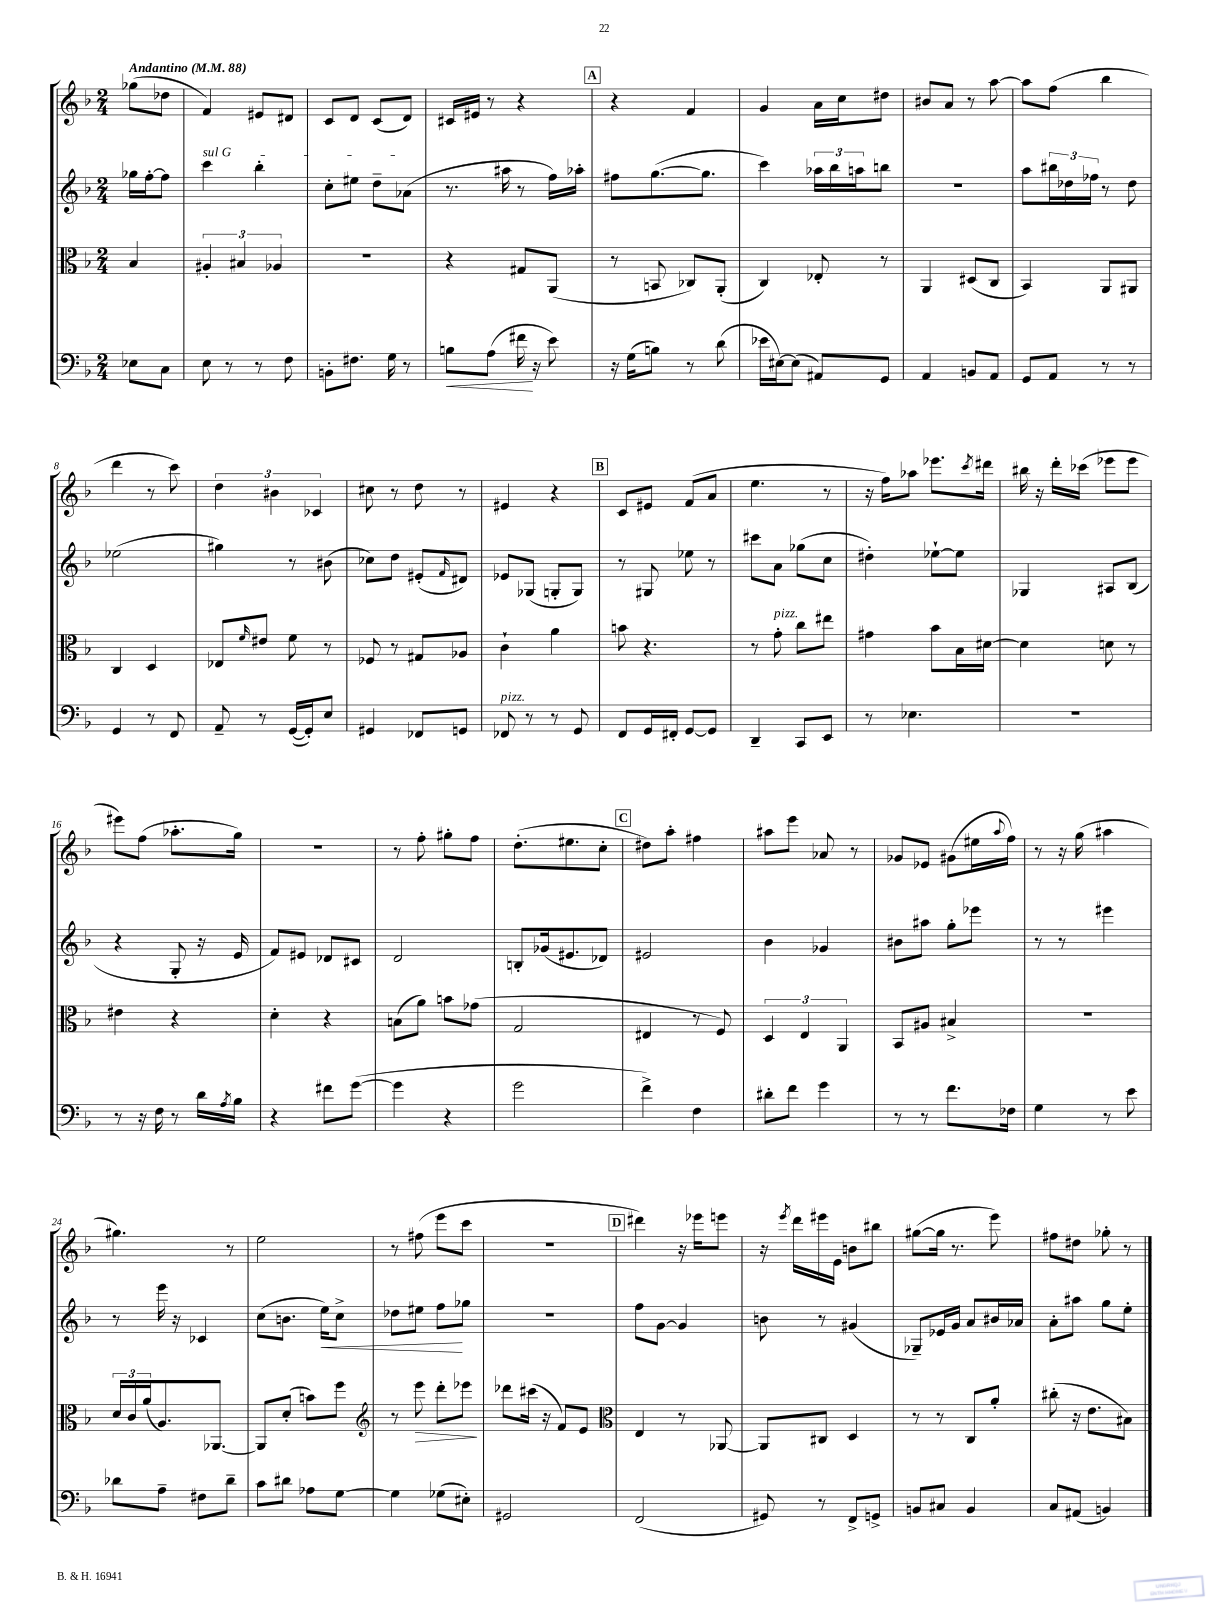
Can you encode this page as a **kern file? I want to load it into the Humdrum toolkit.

**kern	**kern	**kern	**kern
*staff4	*staff3	*staff2	*staff1
*clefF4	*clefC3	*clefG2	*clefG2
*k[b-]	*k[b-]	*k[b-]	*k[b-]
*M2/4	*M2/4	*M2/4	*M2/4
*MM88	*MM88	*MM88	*MM88
8E-	4B-	16gg-	(8gg-
.	.	[16ff'	.
8C	.	8ff]	8dd-
=	=	=	=
8E	6A#'	4ccc	4f)
8r	.	.	.
.	6B#	.	.
8r	.	4bb-'	8e#
.	6A-	.	.
8F	.	.	8d#
=	=	=	=
8BB'	2r	8cc'	8c
8.F#	.	8ee#	8d
.	.	8dd~	(8c
16G	.	.	.
8r	.	(8a-	8d)
=	=	=	=
8B	4r	8.r	16c#
.	.	.	16e#
(8A	.	.	8r
.	.	16aa#	.
16f#	8G#	8r	4r
16r	.	.	.
8e)	(8AA	16ff)	.
.	.	16aa-'	.
=	=	=	=
16r	8r	8ff#	4r
(16G	.	.	.
8B)	8BB	([8.gg	.
8r	8C-)	.	4f
.	.	8.gg]	.
(8d	(8AA'	.	.
=	=	=	=
16e-	4C)	4ccc)	4g
[16E#)	.	.	.
(8E#]	.	.	.
8AA#)	8E-'	24aa-	16a
.	.	24bb-	.
.	.	.	16cc
.	.	24aa	.
8GG	8r	8bb	8dd#
=	=	=	=
4AA	4AA	2r	8b#
.	.	.	8a
8BB	(8D#	.	8r
8AA	8C	.	[8aa
=	=	=	=
8GG	4BB-)	8aa	8aa]
8AA	.	24bb#	(8ff
.	.	24dd-	.
.	.	24ff-	.
8r	8AA	8r	4bb-
8r	8AA#	8dd-	.
=	=	=	=
4GG	4C	(2ee-	4ddd
8r	4D	.	8r
8FF	.	.	8ccc)
=	=	=	=
8AA~	8E-	4gg#)	6dd
.	16qqf	.	.
8r	8e#	.	.
.	.	.	6b#
([16GG	8f	8r	.
16GG'])	.	.	.
.	.	.	6c-
8E	8r	(8b#	.
=	=	=	=
4GG#	8F-	8cc-)	8cc#
.	8r	8dd	8r
8FF-	8G#	(8e#'	8dd
.	.	16qqf	.
8GG	8A-	8d#)	8r
=	=	=	=
8FF-	4c`	8e-	4e#
8r	.	(8G-	.
8r	4a	8G'	4r
8GG	.	8G)	.
=	=	=	=
8FF	8b	8r	8c
16GG	4.r	8G#	8e#
16FF#'	.	.	.
[8GG	.	8ee-	(8f
8GG]	.	8r	8a
=	=	=	=
4DD~	8r	8ccc#	4.ee
.	8g'	8a	.
8CC	8cc	(8gg-	.
8EE	8ee#	8cc	8r
=	=	=	=
8r	4g#	4dd#')	16r
.	.	.	16ff)
4.E-	.	.	8aa-
.	8b-	[8ee-`	8.eee-
.	16B-	8ee-]	.
.	.	.	8qccc
.	[16d#	.	16ddd#
=	=	=	=
2r	4d#]	4G-	16bb#
.	.	.	16r
.	.	.	16ddd'
.	.	.	(16ccc-
.	8d	8A#	8eee-
.	8r	(8B-	8eee-
=	=	=	=
8r	4e#	4r	8eee#)
16r	.	.	(8ff
16F	.	.	.
8r	4r	8G'	8.aa-'
16d	.	16r	.
8qA	.	.	.
16B-	.	16e	16gg)
=	=	=	=
4r	4d'	8f)	2r
.	.	8e#	.
8f#	4r	8d-	.
([8g	.	8c#	.
=	=	=	=
4g]	(8B	2d	8r
.	8a)	.	8ff'
4r	8b	.	8gg#'
.	(8g-	.	8ff
=	=	=	=
2g	2G	8B'	(8.dd'
.	.	(16g-	.
.	.	8.e#	8.ee#
.	.	8d-)	8cc'
=	=	=	=
4f^)	4E#	2e#	8dd#)
.	.	.	8aa'
4F	8r	.	4ff#
.	8F)	.	.
=	=	=	=
8d#'	6D	4b-	8aa#
8f	.	.	8eee
.	6E	.	.
4g	.	4g-	8a-
.	6AA	.	.
.	.	.	8r
=	=	=	=
8r	8BB-	8b#	8g-
8r	8A#	8aa#	8e-
8.f	4B#^	8gg'	(8g#
.	.	8eee-	16ee#
.	.	.	8qqaa
16F-	.	.	16ff)
=	=	=	=
4G	2r	8r	8r
.	.	8r	16r
.	.	.	(16gg
8r	.	4eee#	4aa#
8e	.	.	.
=	=	=	=
8d-	24d	8r	4.gg#)
.	24c	.	.
.	(24a	.	.
8A~	8.A)	16eee	.
.	.	16r	.
8F#	.	4c-	.
.	[8.AA-	.	.
8d-~	.	.	8r
=	=	=	=
8c	8AA-]	(8cc	2ee
8d#	(8d'	8.b	.
8A-	8b)	.	.
.	.	16ee)	.
[8G	8ff	8cc^	.
=	=	=	=
*	*clefG2	*	*
4G]	8r	8dd-	8r
.	8eee	8ee#	(8ff#
(8G-	8ddd'	8ff	8eee
8E#')	8eee-	8gg-	8ccc
=	=	=	=
2GG#	8ddd-	2r	2r
.	(16ccc#	.	.
.	16r	.	.
.	8f)	.	.
.	8e	.	.
=	=	=	=
*	*clefC3	*	*
(2FF	4E	8ff	4ddd#)
.	.	[8g	.
.	8r	4g]	16r
.	.	.	16eee-
.	[8AA-	.	8eee
=	=	=	=
8GG#)	8AA-]	8b	16r
.	.	.	8qeee
.	.	.	16ddd
8r	8C#	8r	16eee#
.	.	.	16e
8FF^	4D	(4g#	8b
8GG^	.	.	8bb#
=	=	=	=
8BB	8r	8G-~)	([8gg#
8C#	8r	16e-	16gg#]
.	.	16g	8.r
4BB	8C	8a	.
.	8a'	16b#	8eee)
.	.	16a-	.
=	=	=	=
8C	(8cc#'	8a'	8ff#
(8AA#	16r	8aa#	8dd#
.	8.e	.	.
4BB)	.	8gg	8gg-'
.	8B#)	8ee'	8r
==	==	==	==
*-	*-	*-	*-
